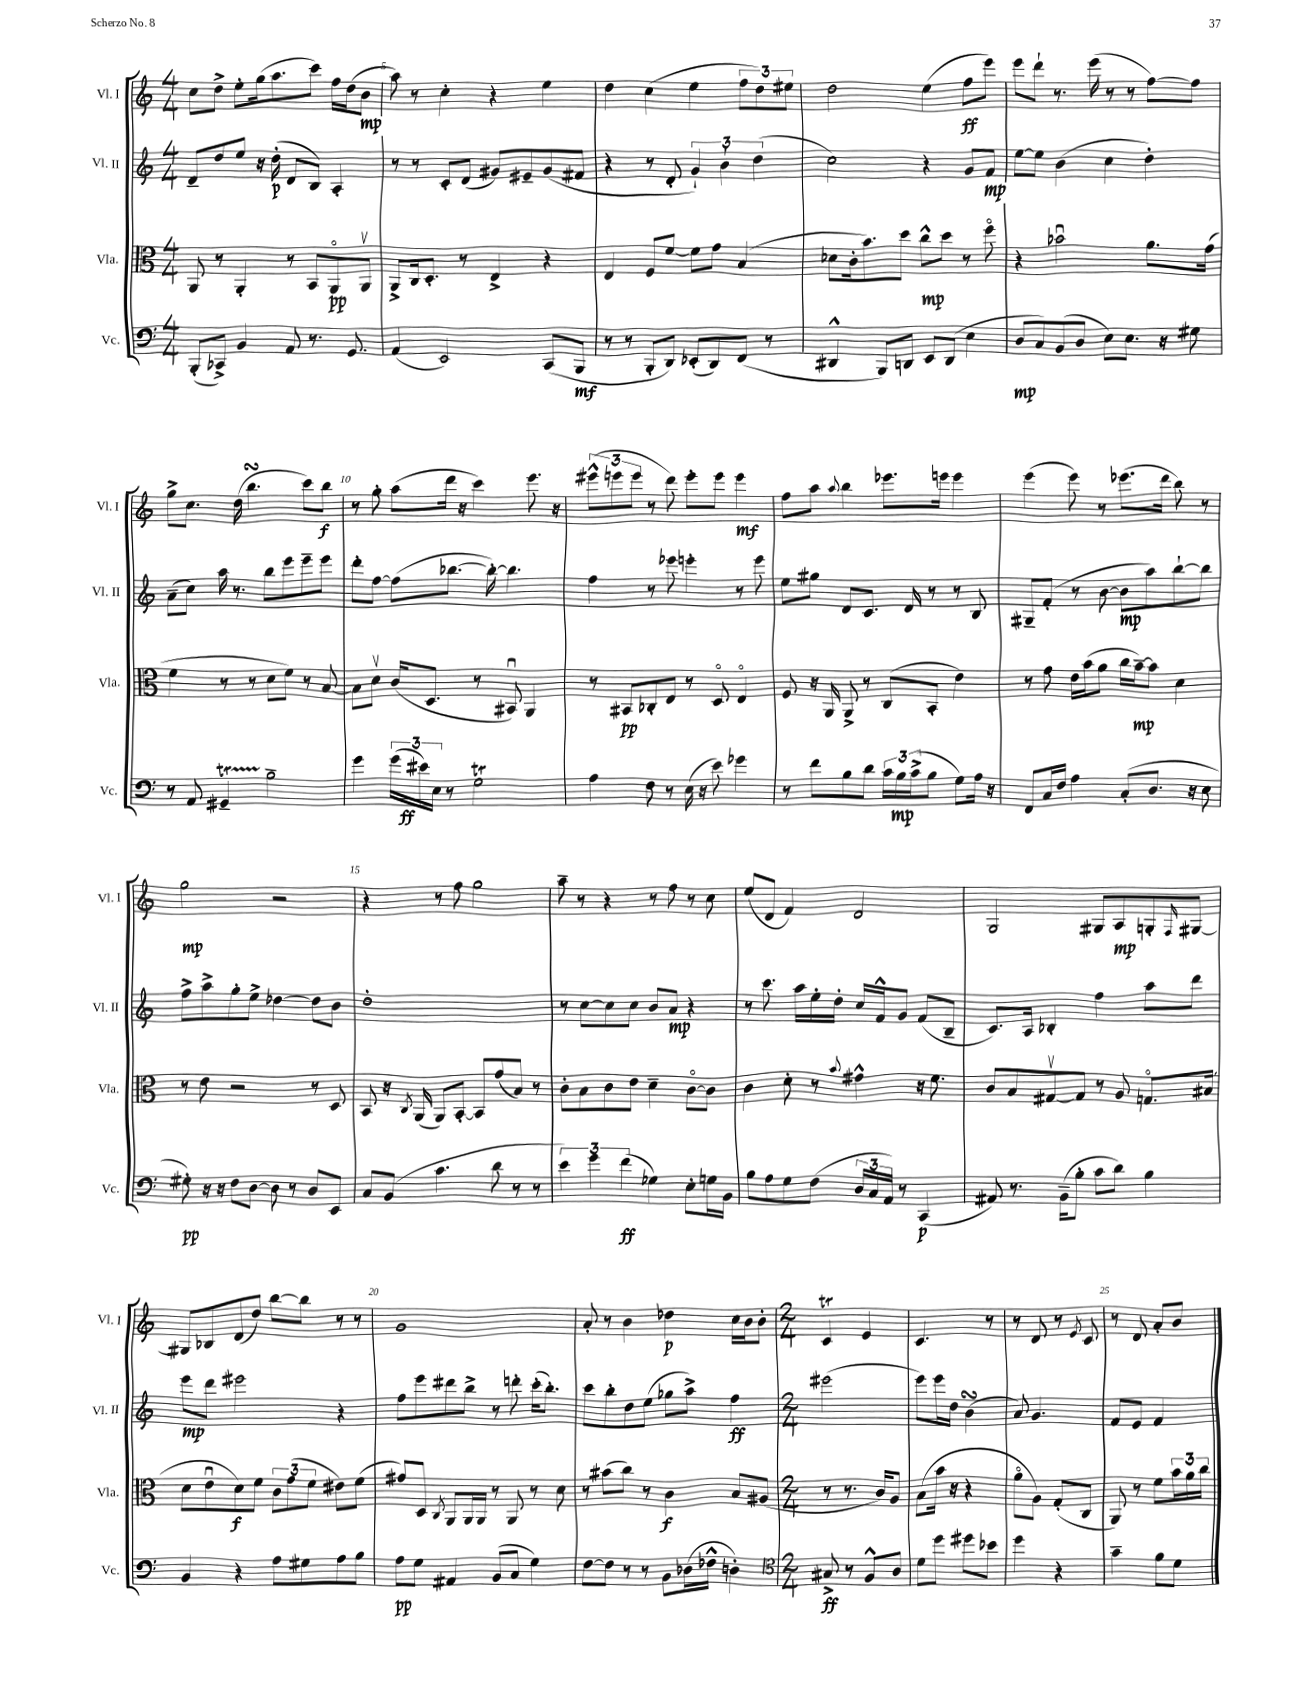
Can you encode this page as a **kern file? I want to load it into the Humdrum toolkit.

**kern	**kern	**kern	**kern
*staff4	*staff3	*staff2	*staff1
*clefF4	*clefC3	*clefG2	*clefG2
*k[]	*k[]	*k[]	*k[]
*M4/4	*M4/4	*M4/4	*M4/4
(8BBB'	8AA	8d~	8cc
8CC-^)	8r	8dd	8dd^
4BB	4AA'	8ee	8ee'
.	.	16r	(16gg
.	.	(16dd'	8.aa
8AA	8r	8d	.
8.r	8BB	8B)	8ccc)
.	8AAo	4A'	16ff
8.GG	.	.	(16dd
.	8AAv	.	8b
=	=	=	=
(4AA	8AA^	8r	8aa)
.	16C	8r	8r
.	8.D'	.	.
2EE)	.	8c'	4cc'
.	8r	(8d	.
.	4E^	8g#)	4r
.	.	8e#~	.
(8CC	4r	(8g#	4ee
8BBB	.	8f#	.
=	=	=	=
8r	4E	4r	4dd
8r	.	.	.
8BBB'	8F	8r	(4cc
8DD)	[8f	8d'	.
(8EE-'	8f]	6g`)	4ee
8DD)	8g	.	.
.	.	6b`	.
(8FF	(4B	.	12ff
.	.	(6dd	12dd)
8r	.	.	.
.	.	.	12ee#
=	=	=	=
4DD#^^	8d-	2cc)	2dd
.	16c'	.	.
.	8.b)	.	.
8BBB)	.	.	.
8DD	8dd	.	.
8EE	8cc^^	4r	(4ee
(8DD	8dd	.	.
4E	8r	8g	8ff
.	8ffo	8f	8eee)
=	=	=	=
8D	4r	[8ee	8eee
8C)	.	8ee]	8ddd`
(8BB	2b-u	(4b	8.r
8D	.	.	.
.	.	.	(16eee
8E)	.	4cc	8r
8.E	.	.	8r
.	8.a	4dd')	[8ff)
16r	.	.	.
8G#	.	.	8ff]
.	(16g	.	.
=	=	=	=
8r	4f	(8a~	8gg^
8AA	.	8cc)	8.cc
4GG#~	8r	16aa	.
.	.	8.r	(16dd
.	8r	.	4.bb
2B~	8d	8bb	.
.	8f)	8eee	.
.	8r	8eee~	8ccc)
.	[8B	8eee	8bb
=	=	=	=
4g	8B]	8ddd'	8r
.	8dv	[8ff	8gg'
(24g	(16c	(8ff]	(8aa
24e#)	.	.	.
.	8.D	.	.
24E	.	.	.
8r	.	[8.bb-	16ddd
.	.	.	16r
2G	8r	.	4ccc)
.	.	16bb-'_)	.
.	8BB#u)	4.bb-]	.
.	4AA	.	8.eee
.	.	.	16r
=	=	=	=
4A	8r	4ff	(12eee#^^
.	.	.	12eee
.	8BB#	.	.
.	.	.	12eee
8F	8C-'	8r	8r
8r	8E	8eee-	8ddd)
(16E	8r	4eee'	8eee'
16r	.	.	.
8e)	8Do	.	8eee
4g-	4Eo	8r	4eee
.	.	8eee	.
=	=	=	=
8r	8F	8ee	8ff
8f	16r	8gg#	8aa
.	16AA	.	.
.	.	.	8qqaa
8B	8AA^	8d	4bb
8d	8r	8.c	.
24c	(8C	.	8.eee-
24B	.	.	.
.	.	16d	.
(24c^	.	.	.
8B	8BB'	8r	.
.	.	.	16eee
8G)	4e)	8r	4eee
16A	.	8B	.
16r	.	.	.
=	=	=	=
8FF	8r	8G#~	(4eee
16C	8g	(8f'	.
16F	.	.	.
4A	16e	8r	8eee)
.	(16b	.	.
.	8a	[8b	8r
(8C'	16cc	8b]	(8.eee-
.	[16b~)	.	.
8.D	8b]	8aa)	.
.	.	.	16ddd
.	4d	[8bb`	8bb)
16r	.	.	.
8E	.	8bb]	8r
=	=	=	=
8G#')	8r	8ff^	2gg
16r	8e	8aa^	.
16r	.	.	.
8F	2r	8gg'	.
[8D	.	8ee^	.
8D]	.	[4dd-	2r
8r	.	.	.
8D	8r	8dd-]	.
8EE	8D	8b	.
=	=	=	=
8C	8BB	1dd'	4r
(8BB	16r	.	.
.	8qC	.	.
.	(16AA	.	.
4.c	8AA)	.	8r
.	[8BB'	.	8ff
.	8BB]	.	2gg
8d	(8g	.	.
8r	8B)	.	.
8r	8r	.	.
=	=	=	=
6e)	8c'	8r	8aa~
.	8B	[8cc	8r
6g	.	.	.
.	8c	8cc]	4r
(6f	.	.	.
.	8e	8cc	.
4G-)	4d~	8b	8r
.	.	8a	8ff
8E'	[8co	4r	8r
16G	8c]	.	8cc
16BB	.	.	.
=	=	=	=
8B	4c	8r	(8ee
8A	.	8.ccc	8d
8G	8d'	.	4f)
.	.	16aa	.
(8F	8r	16ee'	.
.	.	16dd'	.
.	8qqb	.	.
24D	4g#^^	16cc	2d
24C	.	.	.
.	.	16f^^	.
24AA)	.	.	.
8r	.	8g	.
(4CC	16r	(8f	.
.	8.f	.	.
.	.	8B~	.
=	=	=	=
8AA#)	8c	8.c)	2G
8.r	8B	.	.
.	.	16A	.
.	[8G#v	4B-'	.
(16BB~	.	.	.
8B'	8G#]	.	.
8c	8r	4ff	8G#
8d)	8A	.	8A
4B	8.Go	8aa	8G'
.	.	.	16qqF
.	.	8ddd	[8G#
.	(16B#	.	.
=	=	=	=
4BB	8d	8eee	8G#]
.	8eu	8ddd	8B-
4r	8d)	2eee#	(8d
.	8f	.	8dd)
8A	12c	.	[8bb
.	(12g	.	.
8G#	.	.	8bb]
.	12f	.	.
8A	8e#)	4r	8r
8B	(8f	.	8r
=	=	=	=
8A	8g#)	8ff	1g
8G	8D	8eee	.
.	8qC	.	.
4AA#	8AA	8ddd#	.
.	16AA	8bb^	.
.	16AA	.	.
(8BB	8r	8r	.
8C	8AA	8ddd'	.
4G)	8r	(16ccc'	.
.	.	8.bb')	.
.	8d	.	.
=	=	=	=
[8F	8r	8ccc	8a'
8F]	(8b#	8bb'	8r
8r	8cc)	8dd	4b
8r	8r	(8ee	.
8BB	4c	8gg-	4dd-
(16D-	.	8aa^)	.
16F-^^	.	.	.
4D')	8B	4ff	16cc
.	.	.	16b
.	(8A#	.	8b'
=	=	=	=
*clefC4	*	*	*
*M2/4	*M2/4	*M2/4	*M2/4
8G#^	8r	(2eee#	4c
8r	8.r	.	.
8F^^	.	.	4e
.	16c)	.	.
8A	8A	.	.
=	=	=	=
8d	(8B	8eee)	4.c
8dd	16b	16eee	.
.	16r	16dd	.
8dd#	4r	(4b	.
8b-	.	.	8r
=	=	=	=
4dd	8ao	8a)	8r
.	8A)	4.g	8d
4r	(8G'	.	8r
.	.	.	8qe
.	8C	.	8c
=	=	=	=
4g~	8AA)	8f	8r
.	8r	8e	8d
8f	8f	4f	8a'
8d	24b	.	8b
.	24a	.	.
.	24cc	.	.
==	==	==	==
*-	*-	*-	*-
